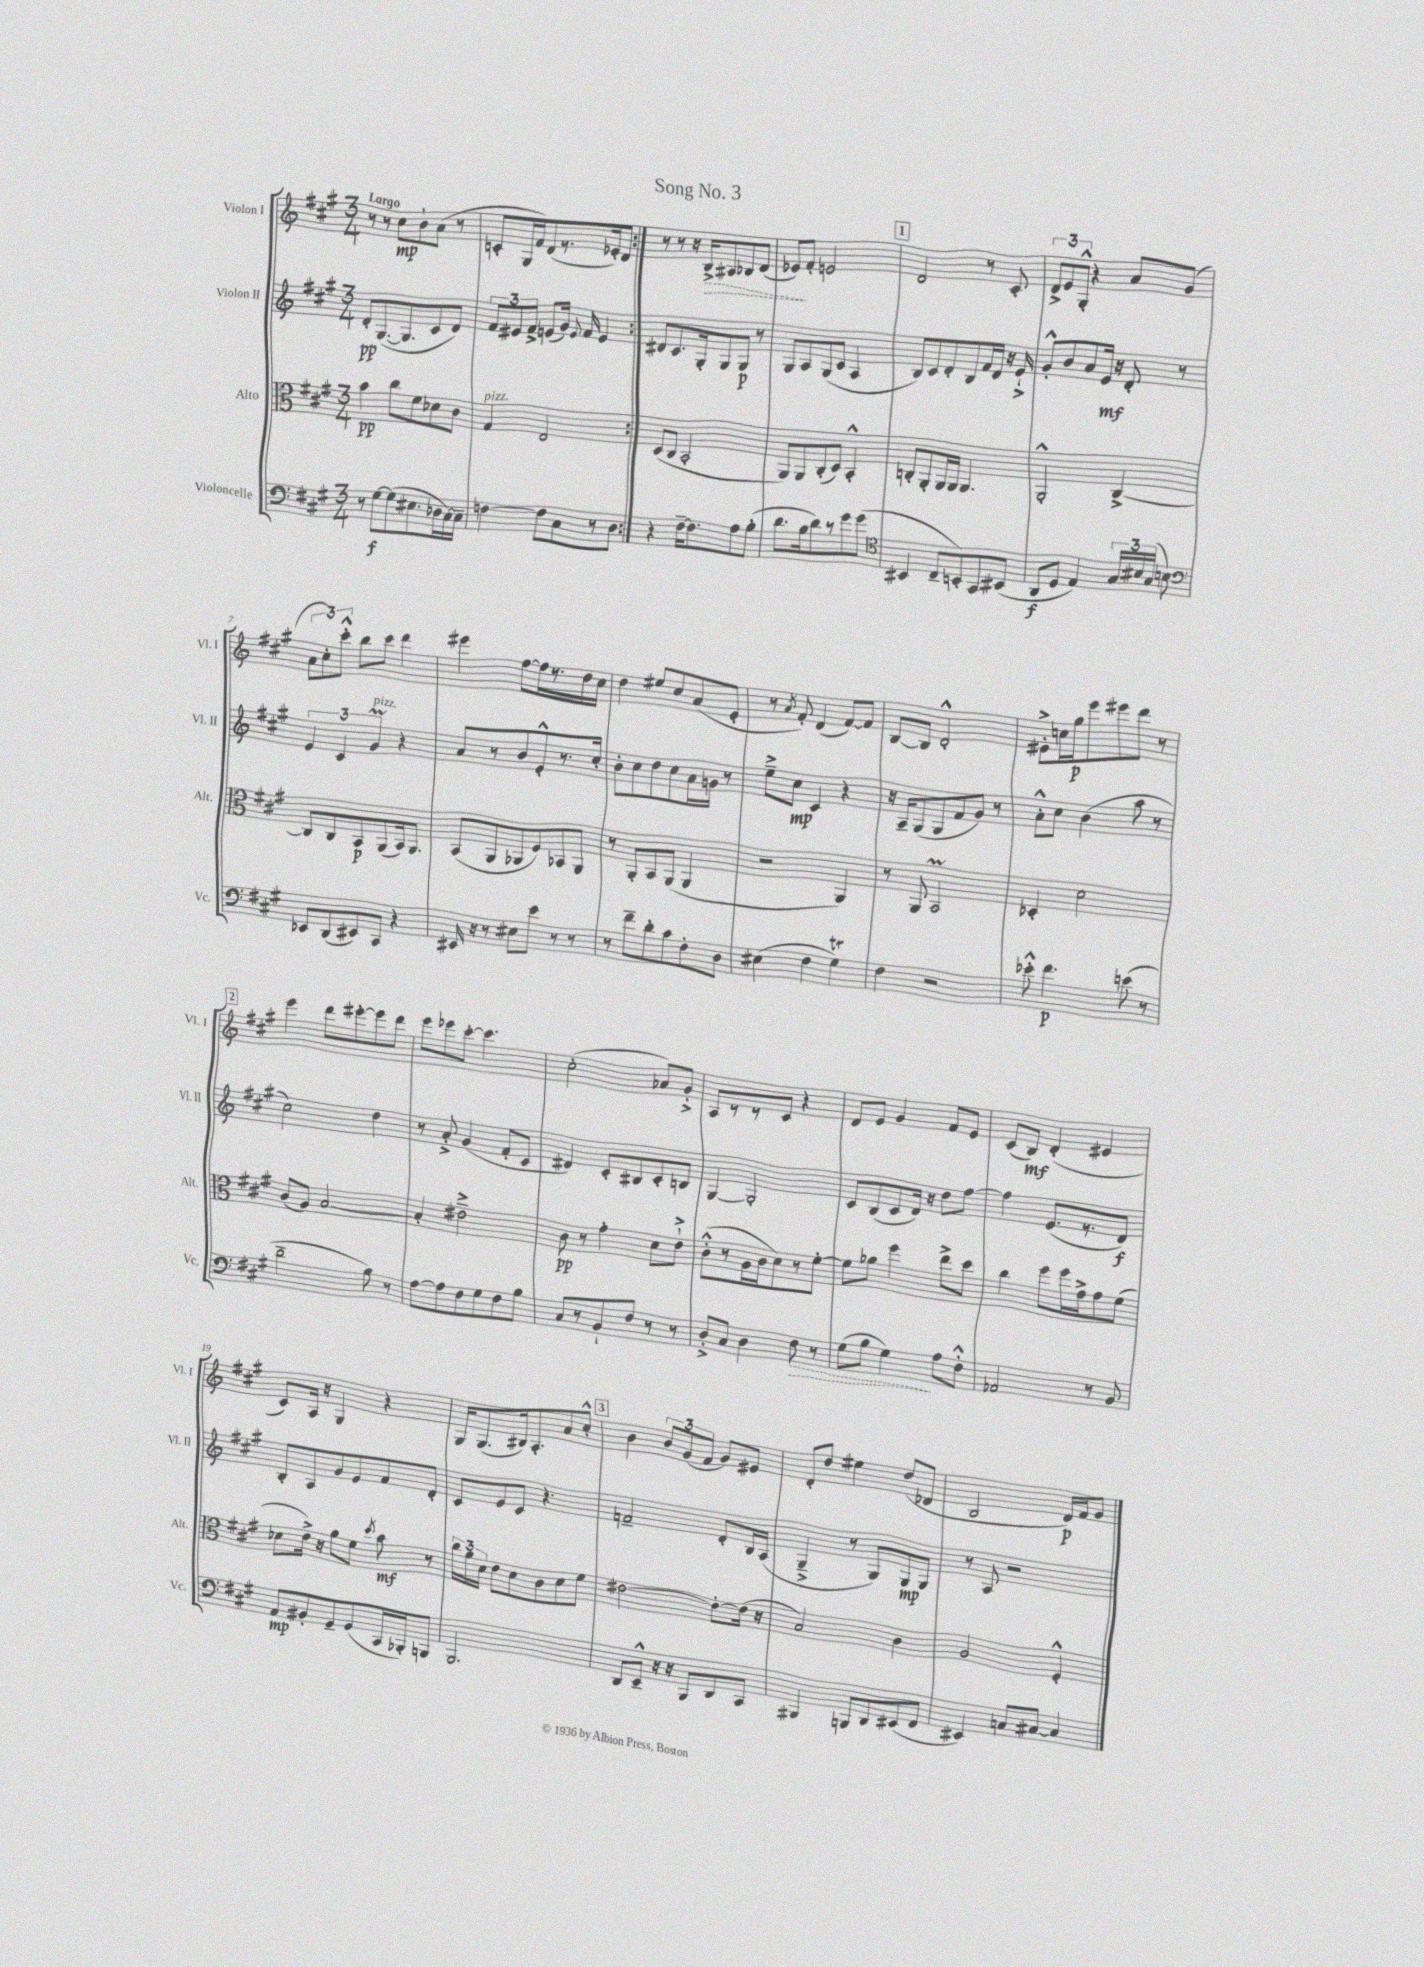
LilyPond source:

\header { title = "Song No. 3" }
<<
\new StaffGroup <<
\new Staff = "s0" \with { instrumentName = "Violon I" shortInstrumentName = "Vl. I" } {
    \clef treble \key a \major \numericTimeSignature \time 3/4 \tempo "Largo"
    \autoBeamOff \repeat volta 2 { r8 r8 cis''8[\mp b'8-! a'8]( r8 |
    c'8[-. gis16 fis'16) d'8( r8. ees'16-.) d'8] | }
    r8 r8 r16 \once \override Hairpin.style = #'dashed-line b16[->\> ais8 bes8 d'8]( |
    ees'8[\!) fis'8]-. e'2 |
    \mark \markup { \box "1" } d'2 r8 cis'8-. |
    \tuplet 3/2 { d'8[-> e'8 gis8]-.-^ } r4 a'8[ gis'8]( |
    \tuplet 3/2 { a'8[ cis''8-.) cis'''8]-.-^ } b''8[ cis'''8] d'''4 |
    eis'''4 fis''8[~ fis''16 r8. d''16 cis''16] |
    d''4 eis''8[ cis''8 a'8( e'8]-. |
    r8 \acciaccatura { a'8 } fis'8-.) d'4( fis'8[~) fis'8] |
    b8[~ b8] d'2-.-^ |
    eis'8[-.-> c''16 gis''16\p e'''8 eis'''8 d'''8] r8 |
    \mark \markup { \box "2" } e'''4 d'''8[ eis'''8~-. eis'''8 d'''8] |
    e'''8[ ees'''8 cis'''8]~-. cis'''4. |
    cis''2-.( aes'8[) gis'8]-.-> |
    a8[ r8 r8 cis'8] r4 |
    d'8[ e'8] gis'4 fis'8[ e'8] |
    cis'8[( b8]\mf) d'4-.( eis'4 |
    cis'8[) a16] r16 gis4 r4 |
    gis16[ gis8.( bis16) a8.-. a'8 cis''8]-.-^ |
    \mark \markup { \box "3" } b'4 \tuplet 3/2 { b'8[ gis'8( fis'8] } gis'8[) eis'8] |
    d'8[-. d''8] eis''4 d''8[( des'8] |
    b2 d'16[\p) fis'16 gis'8] \bar "|." |
}
\new Staff = "s1" \with { instrumentName = "Violon II" shortInstrumentName = "Vl. II" } {
    \clef treble \key a \major \numericTimeSignature \time 3/4
    \autoBeamOff \repeat volta 2 { d'8[-.\pp gis8.~( gis8. cis'8 d'8]) |
    \tuplet 3/2 { fis'8[ eis'8 fis'8]-> } e'8[( gis'16]) \appoggiatura { e'8 } fis'16 e'4 | }
    dis'8[ cis'8. gis16-. gis8 gis8]\p r8 |
    gis8[ a8 gis8( cis'8] a4 |
    \mark \markup { \box "1" } b8[) cis'8 d'8-. b8 fis'16 d'16] r16 e'16-!-> |
    gis'8[-.-^ b'8 a'8 e'16]\mf r16 d'8-. r8 |
    \tuplet 3/2 { e'4 cis'4 gis'4\prall^\markup { \italic "pizz." } } r4 |
    a'8[ r8 b'8 e'8-.-^ r8. cis''16]-. |
    b'8[-. cis''8 d''8 cis''8 a'16 g'16] r8 |
    e''8[---> cis''8]\mp cis'4 r4 |
    r16 a16[-- gis8( gis8 fis'8 gis'8]) r8 |
    a'8[-.-^ cis''8] b'4( a''8 r8 |
    \mark \markup { \box "2" } cis''2) d''4 |
    r8 a'8-.-> gis'4( fis'8[-. cis'8] |
    dis'4) cis'8[-. bis8 cis'8-. b8] |
    gis4~ gis2-. |
    cis'8[ b8( cis'8 d'16]) r16 d''8[ fis''8]~ |
    fis''4 e'8.[( r8. d'8]\f) |
    b8[-. a8 gis'8 e'8 fis'8 d'8]-. |
    cis'8[ e'8 cis'8] r4. |
    \mark \markup { \box "3" } f'2-- d'8[-. b16 a16]( |
    gis4---> r8 gis8[) gis8\mp gis8] |
    r8 a8 r2 \bar "|." |
}
\new Staff = "s2" \with { instrumentName = "Alto" shortInstrumentName = "Alt." } {
    \clef alto \key a \major \numericTimeSignature \time 3/4
    \autoBeamOff \repeat volta 2 { b'4\pp cis''8[ fis'8 des'8 cis'8] |
    gis4^\markup { \italic "pizz." } e2 | }
    d8[( cis8] b,2-. |
    a,8[) a,8 cis8-.( d8]) b,4-.-^ |
    \mark \markup { \box "1" } c8[-. a,8-. a,16 a,16] a,4. |
    a,2-.-^ cis4~-> |
    cis8[ cis8 b,8\p a,8( b,16) a,8.] |
    b,8[( a,8 aes,8 fis8) bes,8 aes,8] |
    r8 a,8[-. b,8 a,8]( a,4 |
    r2 a,4) |
    r8 a,8 b,2\prall |
    des4-. d'2 |
    \mark \markup { \box "2" } cis'8[( a8]) b2~ |
    b4-. eis'2---> |
    cis'8\pp r8 gis'4-. d'8[ e'8]-!-> |
    cis'8[-.-^( r8 a16 cis'16 d'8) r8 fis'8]~-. |
    fis'8[ aes'8] fis''4 e''8[-> d''8] |
    cis''4 fis''8[ fis''16 gis'16-> gis'8 fis'8]( |
    des'8[ e'16]->) r16 a'8[ fis'8] \acciaccatura { d''8 } b'8\mf r8 |
    \tuplet 3/2 { cis''16[ a'16 d'16] } e'8[ d'8 cis'8 d'8 fis'8] |
    \mark \markup { \box "3" } eis'2~ eis'8[~-. eis'16]( r16 |
    b2) cis'4 |
    a2 fis4-.-^ \bar "|." |
}
\new Staff = "s3" \with { instrumentName = "Violoncelle" shortInstrumentName = "Vc." } {
    \clef bass \key a \major \numericTimeSignature \time 3/4
    \autoBeamOff \repeat volta 2 { r8 gis8[~\f gis8( eis8. des16 cis16~) cis16]-- |
    f4~ f8[ cis8 r8 d8] | }
    r4 fis16[~-- fis8. a8 b8]-.( |
    d'8.[ b16 d'8) r8 gis'8 gis'8]( |
    \mark \markup { \box "1" } \clef tenor bis,4 cis8[-- b,8-.) gis,8 bis,8]( |
    a,8[\f d8] e4) \tuplet 3/2 { gis16[ bis16 gis16]( } b8) |
    \clef bass ees,8[ d,8( eis,8) cis,8] r4 |
    eis,16 r16 r8 eis8[ e'8] r8 r8 |
    r8 fis'8[-- d'8-. cis'8 fis8-. d8] |
    eis4( fis4 gis4\trill) |
    fis4 r2 |
    ees'8-.-^ fis'4.\p e'8( r8 |
    \mark \markup { \box "2" } d'2-- b8) r8 |
    a8[~ a8 fis8 gis8 fis8 b8] |
    cis8[ r8 b,8-! fis8] r8 r8 |
    d8[-.-> cis8] d4 \once \override Hairpin.style = #'dashed-line fis8\> r8 |
    gis8[( b8] gis4\!) a8[ fis8]-.-^ |
    aes,2 r8 b,8 |
    a,8[\mp bis,8-. gis,8-- gis,8( cis,16 bes,,16-.) b,,8] |
    b,,2. |
    \mark \markup { \box "3" } d,8[ e,8]---^ r16 r16 b,,8[ d,8 cis,8] |
    bis,,4 b,,8[ d,8 eis,8( fis,8] |
    eis,4) c8[ cis8]~ cis4 \bar "|." |
}
>>
>>
